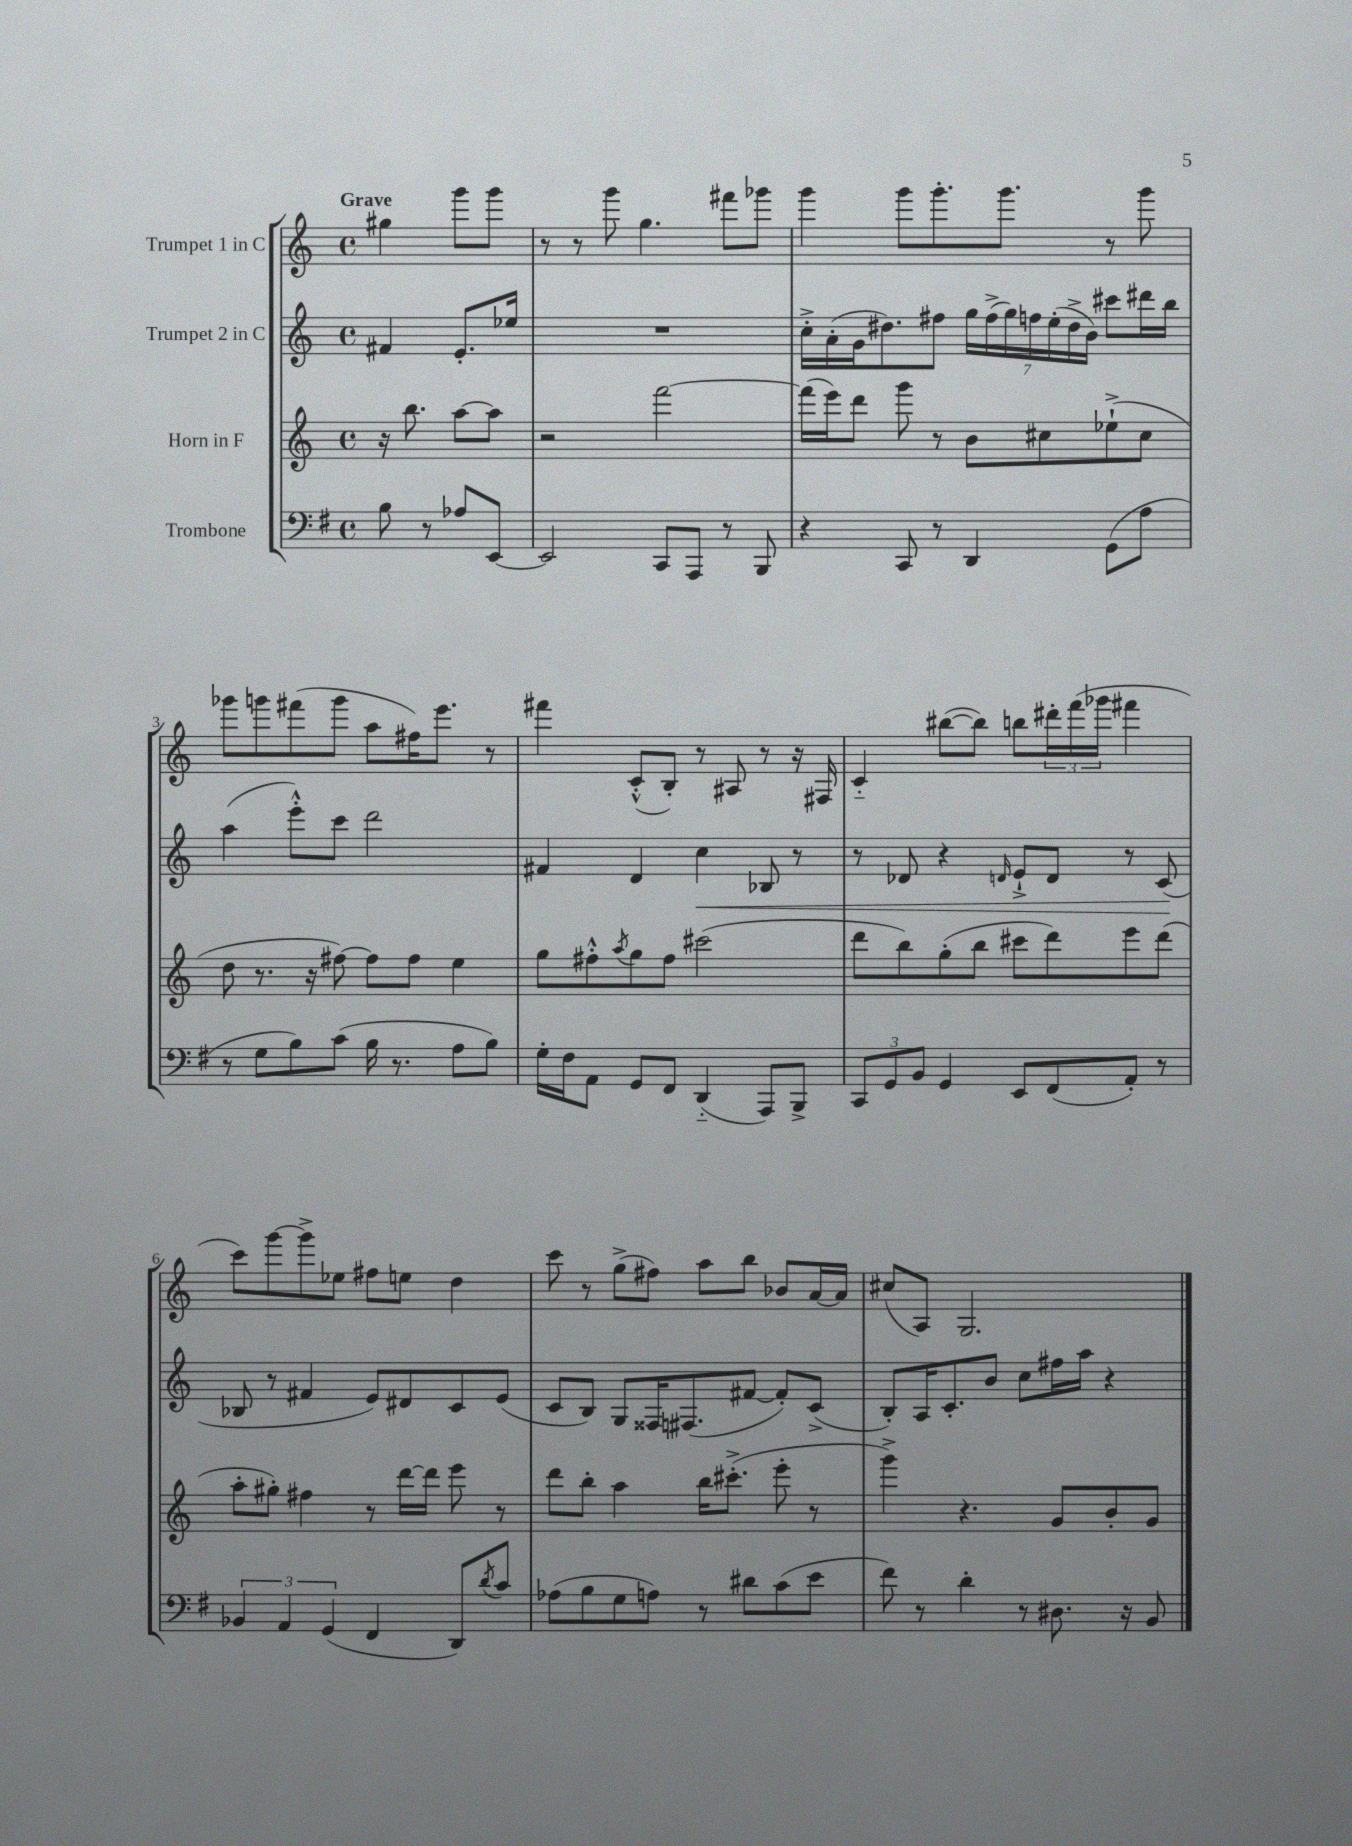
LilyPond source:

<<
\new StaffGroup <<
\new Staff = "s0" \with { instrumentName = "Trumpet 1 in C" } {
    \clef treble \key c \major \defaultTimeSignature \time 4/4 \partial 2 \tempo "Grave"
    gis''4 g'''8 g'''8 |
    r8 r8 g'''8 g''4. fis'''8 ges'''8 |
    g'''4 g'''8 g'''8.-. g'''8. r8 g'''8 |
    ges'''8 g'''8 fis'''8( g'''8 a''8 fis''16) e'''8. r8 |
    fis'''4 c'8-.-^( b8-.) r8 ais8 r8 r16 fis16 |
    c'4-_ bis''8~( bis''8) b''8 \tuplet 3/2 { dis'''16-. f'''16( ges'''16 } fis'''4 |
    c'''8) g'''8~ g'''8-> ees''8 fis''8 e''8 d''4 |
    c'''8 r8 g''8->( fis''8) a''8 b''8 bes'8 a'16~ a'16 |
    cis''8( a8) g2. \bar "|." |
}
\new Staff = "s1" \with { instrumentName = "Trumpet 2 in C" } {
    \clef treble \key c \major \defaultTimeSignature \time 4/4 \partial 2
    fis'4 e'8.-. ees''16 |
    R1 |
    c''16-.-> a'16-.( g'16 dis''8.) fis''8 \tuplet 7/4 { g''16 fis''16->( g''16) f''16 e''16-.( dis''16-> b'16) } cis'''8 dis'''16 b''16 |
    a''4( e'''8-.-^) c'''8 d'''2 |
    fis'4 d'4 c''4\< bes8 r8 |
    r8 des'8 r4 \grace { d'16 } e'8-!-> d'8 r8 c'8\!( |
    bes8 r8 fis'4 e'8) dis'8 c'8 e'8( |
    c'8 b8) g8 fisis16 fis8.( fis'8~ fis'8-.) c'8->( |
    b8-.) a16 c'8.-. b'8 c''8 fis''16 a''16 r4 \bar "|." |
}
\new Staff = "s2" \with { instrumentName = "Horn in F" } {
    \clef treble \key c \major \defaultTimeSignature \time 4/4 \partial 2
    r16 b''8. a''8~ a''8 |
    r2 f'''2~ |
    f'''16( e'''16) d'''8 g'''8 r8 b'8 cis''8 ees''8-!->( cis''8 |
    d''8 r8. r16 fis''8~) fis''8 fis''8 e''4 |
    g''8 fis''8-.-^ \acciaccatura { a''8 } g''8 fis''8 cis'''2( |
    d'''8 b''8) g''8-.( b''8 cis'''8 d'''8) e'''8 d'''8( |
    a''8-. gis''8-.) fis''4 r8 d'''16~ d'''16 e'''8 r8 |
    d'''8 b''8-. a''4 b''16 cis'''8.-.->( e'''8-. r8 |
    g'''4->) r4. g'8 b'8-. g'8 \bar "|." |
}
\new Staff = "s3" \with { instrumentName = "Trombone" } {
    \clef bass \key g \major \defaultTimeSignature \time 4/4 \partial 2
    b8 r8 aes8 e,8~ |
    e,2 c,8 a,,8 r8 b,,8 |
    r4 c,8 r8 d,4 g,8( a8 |
    r8 g8 b8) c'8( b16 r8. a8 b8) |
    g16-. fis16 a,8 g,8 fis,8 d,4-_( a,,8) b,,8-> |
    \tuplet 3/2 { c,8 g,8 b,8 } g,4 e,8 fis,8( a,8-.) r8 |
    \tuplet 3/2 { bes,4 a,4 g,4( } fis,4 d,8) \acciaccatura { d'8 } c'8 |
    aes8( b8 g8 a8) r8 dis'8 c'8( e'8 |
    fis'8) r8 d'4-. r8 dis8. r16 b,8 \bar "|." |
}
>>
>>
